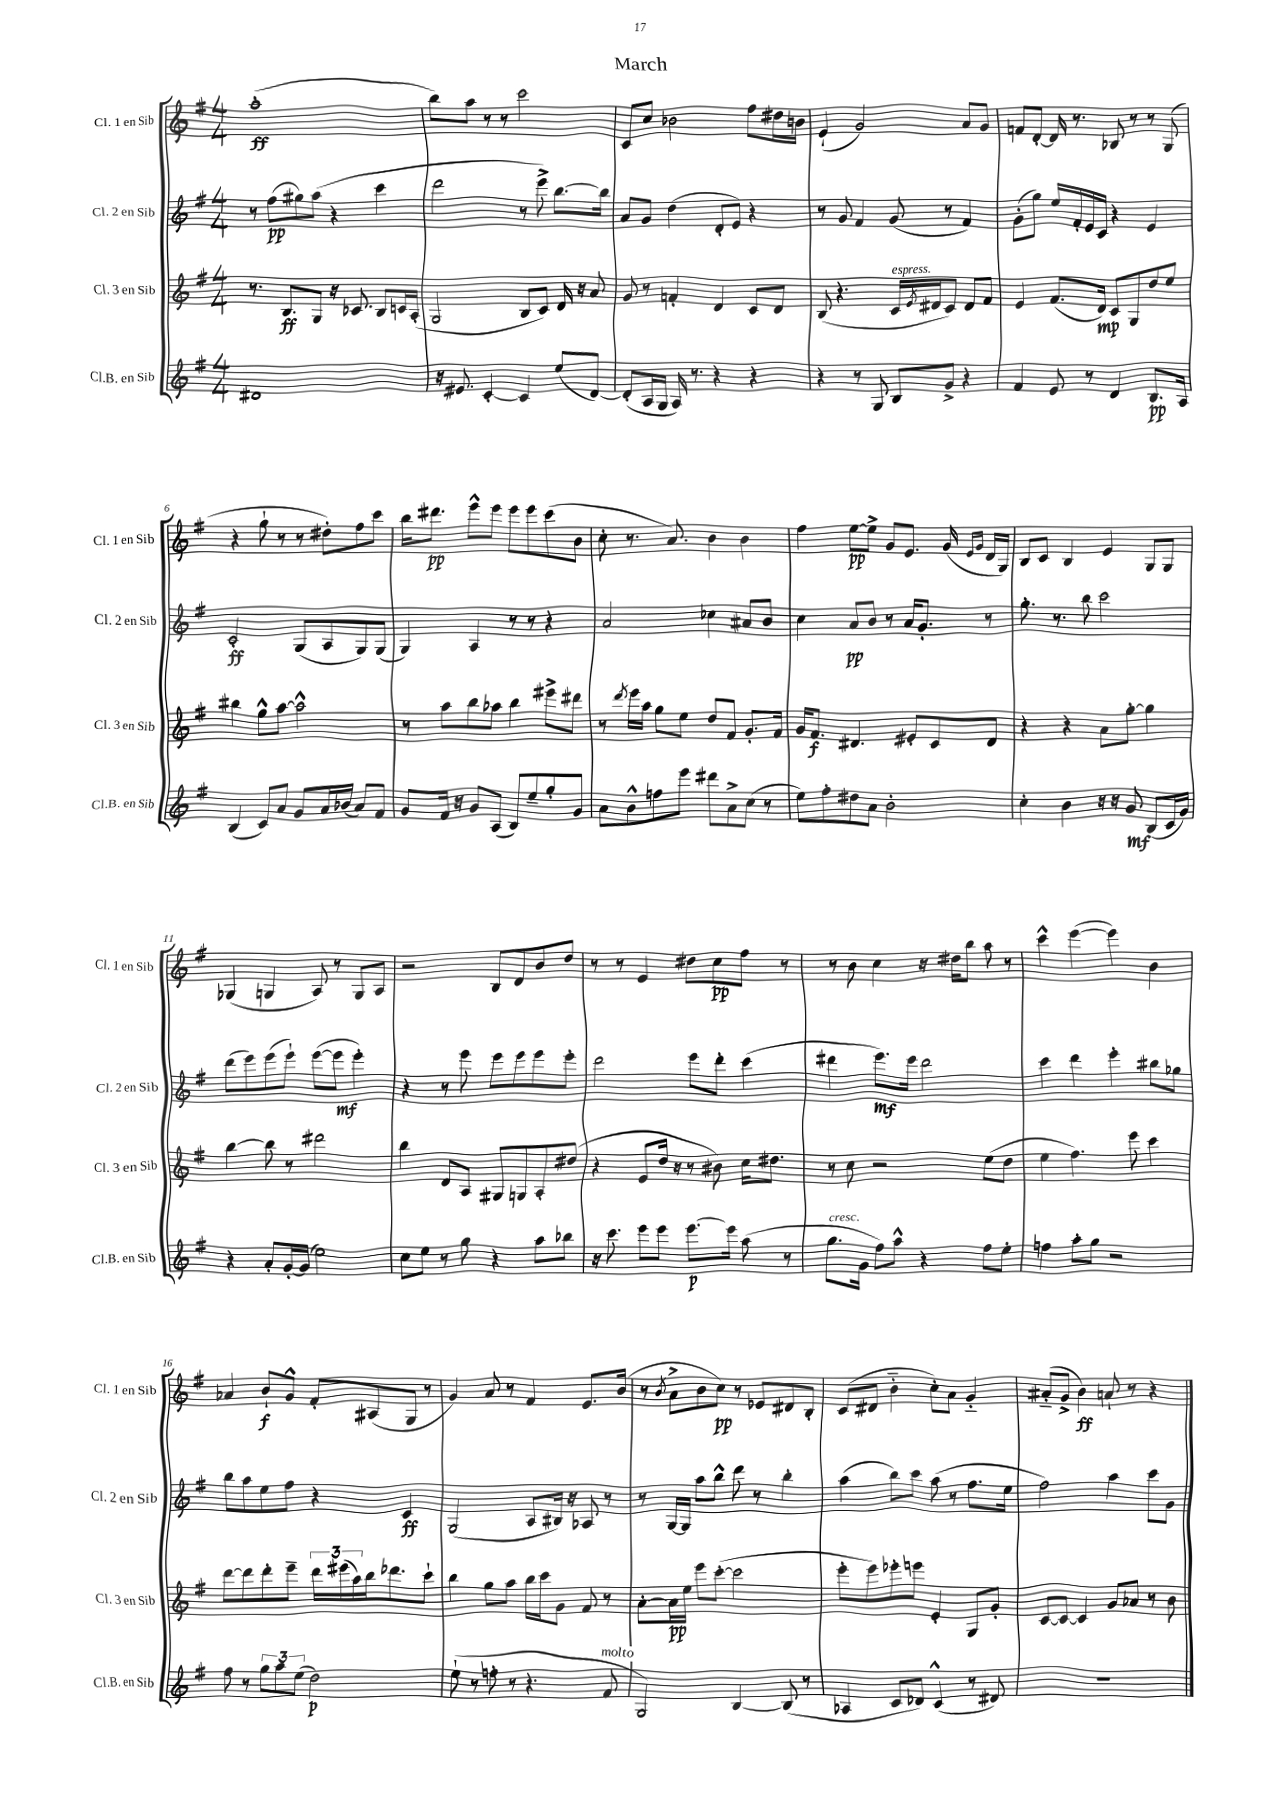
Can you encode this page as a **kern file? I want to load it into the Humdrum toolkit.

**kern	**dynam	**kern	**dynam	**kern	**dynam	**kern	**dynam
*part4	*part4	*part3	*part3	*part2	*part2	*part1	*part1
*staff4	*staff4	*staff3	*staff3	*staff2	*staff2	*staff1	*staff1
*I"Cl.B. en Sib	*	*I"Cl. 3 en Sib	*	*I"Cl. 2 en Sib	*	*I"Cl. 1 en Sib	*
*I'Cl.B. en Sib	*	*I'Cl. 3 en Sib	*	*I'Cl. 2 en Sib	*	*I'Cl. 1 en Sib	*
*clefG2	*	*clefG2	*	*clefG2	*	*clefG2	*
*k[f#]	*	*k[f#]	*	*k[f#]	*	*k[f#]	*
*M4/4	*	*M4/4	*	*M4/4	*	*M4/4	*
=1	=1	=1	=1	=1	=1	=1	=1
1d#X	.	8.r	.	8r	.	(1aa'	ff
.	.	.	.	(8ff#\L	pp	.	.
.	.	8.B/L	ff	.	.	.	.
.	.	.	.	8gg#X\)	.	.	.
.	.	8G/J	.	(8aa\J	.	.	.
.	.	16r	.	4r	.	.	.
.	.	8.c-X/	.	.	.	.	.
.	.	8B/L	.	4ccc\	.	.	.
.	.	16cn/L	.	.	.	.	.
.	.	(16A'/JJ	.	.	.	.	.
=2	=2	=2	=2	=2	=2	=2	=2
16r	.	2G/	.	2ddd\	.	8bb\L)	.
8.e#X/	.	.	.	.	.	.	.
.	.	.	.	.	.	8aa\J	.
[4c'/	.	.	.	.	.	8r	.
.	.	.	.	.	.	8r	.
4c/]	.	8B/L	.	8r	.	2ccc\	.
.	.	8c/J)	.	8eee^\)	.	.	.
(8ee/L	.	16d/	.	[8.bb\L	.	.	.
.	.	16r	.	.	.	.	.
[8d/J)	.	8a/	.	.	.	.	.
.	.	.	.	16bb\Jk]	.	.	.
=3	=3	=3	=3	=3	=3	=3	=3
(8d'/L]	.	8g/	.	8a/L	.	8c/L	.
16A/L	.	8r	.	8g/J	.	8cc/J	.
16G/JJ	.	.	.	.	.	.	.
16A/)	.	4fn'/	.	(4dd\	.	2b-X\	.
8.r	.	.	.	.	.	.	.
4r	.	4d/	.	8d'/L	.	.	.
.	.	.	.	8e/J)	.	.	.
4r	.	8c/L	.	4r	.	8ff#\L	.
.	.	8d/J	.	.	.	16dd#X\L	.
.	.	.	.	.	.	16bn\JJ	.
=4	=4	=4	=4	=4	=4	=4	=4
4r	.	(8B/	.	8r	.	(4e`/	.
.	.	4.r	.	8g/	.	.	.
8r	.	.	.	4f#/	.	2g/)	.
8G/	.	.	.	.	.	.	.
!	!	!LO:TX:a:i:t=espress.	!	!	!	!	!
8B/L	.	16c/LL	.	(8g/	.	.	.
.	.	8qe/	.	.	.	.	.
.	.	16d#X/J	.	.	.	.	.
8g^/J	.	8c/J)	.	8r	.	.	.
4r	.	8d#/L	.	4f#/)	.	8a/L	.
.	.	8f#/J	.	.	.	8g/J	.
=5	=5	=5	=5	=5	=5	=5	=5
4f#/	.	4e/	.	(8g'\L	.	8fn/L	.
.	.	.	.	8gg\J)	.	[8d'/J	.
8e/	.	(8.f#/L	.	16ee/LL	.	16d/]	.
.	.	.	.	16f#'/	.	8.r	.
8r	.	.	.	16e/	.	.	.
.	.	16d/Jk)	mp	16c/JJ	.	.	.
4d/	.	8c/L	.	4r	.	8B-X/	.
.	.	8G/	.	.	.	8r	.
8.B/L	pp	8dd/	.	4e/	.	8r	.
.	.	8ee/J	.	.	.	(8G/	.
16A/Jk	.	.	.	.	.	.	.
!!LO:LB:g=z
=6	=6	=6	=6	=6	=6	=6	=6
(4B/	.	4bb#X\	.	2c'/	ff	4r	.
8c/L)	.	8gg^^\L	.	.	.	8gg`\	.
8a/J	.	[8aa\J	.	.	.	8r	.
8g/L	.	2aa^^\]	.	(8G/L	.	8r	.
16a/L	.	.	.	8A/	.	8dd#X'\L)	.
(16b-X/JJ	.	.	.	.	.	.	.
8a/L)	.	.	.	8G/)	.	8ff#\	.
8f#/J	.	.	.	(8G/J	.	8ccc\J	.
=7	=7	=7	=7	=7	=7	=7	=7
8g/L	.	8r	.	4G/)	.	16bb\KL	.
.	.	.	.	.	.	8.ddd#X\J	pp
16f#/Jk	.	8aa\L	.	.	.	.	.
16r	.	.	.	.	.	.	.
8g/L	.	8bb\	.	4A/	.	8eee^^\L	.
(8A/J	.	8aa-X\J	.	.	.	8eee\J	.
8B/L)	.	4bb\	.	8r	.	8eee\L	.
8ee~/	.	.	.	8r	.	8eee\	.
8gg'/	.	8eee#X^\L	.	4r	.	(8ccc\	.
8g/J	.	8ddd#X\J	.	.	.	8b\J	.
=8	=8	=8	=8	=8	=8	=8	=8
8a\L	.	8r	.	2a/	.	8cc'\	.
.	.	8qddd/	.	.	.	.	.
8b^^\	.	16eee\LL	.	.	.	8.r	.
.	.	16aa\JJ	.	.	.	.	.
8ffn\	.	8gg\L	.	.	.	.	.
.	.	.	.	.	.	8.a/)	.
8eee\J	.	8ee\J	.	.	.	.	.
8ddd#X\L	.	8dd/L	.	4cc-X\	.	4b\	.
8a^\	.	8f#/J	.	.	.	.	.
(8cc\J	.	8.g'/L	.	8a#X/L	.	4b\	.
8r	.	.	.	8b/J	.	.	.
.	.	16f#/Jk	.	.	.	.	.
=9	=9	=9	=9	=9	=9	=9	=9
8ee\L)	.	16g/KL	.	4cc\	.	4ff#\	.
.	.	8.f#/J	f	.	.	.	.
8ff#'\	.	.	.	.	.	.	.
8dd#X\	.	4.d#X/	.	8a/L	pp	[8ee\L	pp
8a\J	.	.	.	8b/J	.	8ee^\J]	.
2b'\	.	.	.	8r	.	8g/L	.
.	.	8e#X'/L	.	16a/KL	.	8.e/J	.
.	.	.	.	8.g'/J	.	.	.
.	.	8c/	.	.	.	.	.
.	.	.	.	.	.	(16g/	.
.	.	.	.	.	.	16qqe/LL	.
.	.	.	.	.	.	16qqg/JJ	.
.	.	8d#/J	.	8r	.	16d/LL	.
.	.	.	.	.	.	16G/JJ)	.
=10	=10	=10	=10	=10	=10	=10	=10
4cc'\	.	4r	.	8.gg'\	.	8B/L	.
.	.	.	.	.	.	8c/J	.
.	.	.	.	8.r	.	.	.
4b\	.	4r	.	.	.	4B/	.
.	.	.	.	8bb\	.	.	.
16r	.	8a\L	.	2ccc\	.	4e/	.
16r	.	.	.	.	.	.	.
8g/	mf	[8gg'\J	.	.	.	.	.
(8B/L	.	4gg\]	.	.	.	8G/L	.
16c/L	.	.	.	.	.	8G/J	.
16g/JJ)	.	.	.	.	.	.	.
!!LO:LB:g=z
=11	=11	=11	=11	=11	=11	=11	=11
4r	.	[4bb\	.	(8ddd\L	.	(4G-X/	.
.	.	.	.	8eee\)	.	.	.
8a'/L	.	8bb\]	.	(8eee\	.	4Gn/	.
[16g'/L	.	8r	.	8eee`\J)	.	.	.
(16g/JJ]	.	.	.	.	.	.	.
2ee\)	.	2ddd#X\	.	([8eee\L	.	8A/)	.
.	.	.	.	8eee\J]	mf	8r	.
.	.	.	.	4eee'\)	.	8G/L	.
.	.	.	.	.	.	8A/J	.
=12	=12	=12	=12	=12	=12	=12	=12
8cc\L	.	4bb\	.	4r	.	2r	.
8ee\J	.	.	.	.	.	.	.
8r	.	8d/L	.	8r	.	.	.
8gg\	.	8A/J	.	8eee\	.	.	.
4r	.	8G#X/L	.	8eee\L	.	8B/L	.
.	.	8Gn/	.	8eee\	.	8d/	.
8aa\L	.	8A'/	.	8eee\	.	8b/	.
8bb-X\J	.	(8dd#X/J	.	8eee'\J	.	8dd/J	.
=13	=13	=13	=13	=13	=13	=13	=13
16r	.	4r	.	2ddd\	.	8r	.
8.ccc\	.	.	.	.	.	.	.
.	.	.	.	.	.	8r	.
8eee\L	.	8e/L	.	.	.	4e/	.
8eee\J	.	16dd/Jk	.	.	.	.	.
.	.	16r	.	.	.	.	.
[8.eee\L	p	8r	.	8eee\L	.	8dd#X\L	.
.	.	8b#X\)	.	8ddd'\J	.	8cc\	pp
16eee\Jk]	.	.	.	.	.	.	.
(8aa\	.	16cc\KL	.	(4ccc\	.	8ff#\J	.
.	.	8.dd#X\J	.	.	.	.	.
8r	.	.	.	.	.	8r	.
=14	=14	=14	=14	=14	=14	=14	=14
!LO:TX:a:i:t=cresc.	!	!	!	!	!	!	!
8.gg\L	.	8r	.	4ddd#X\	.	8r	.
.	.	8cc\	.	.	.	8b\	.
16g\Jk	.	.	.	.	.	.	.
8ff#\L)	.	2r	.	8.eee\L)	mf	4cc\	.
8aa^^\J	.	.	.	.	.	.	.
.	.	.	.	16eee\Jk	.	.	.
4r	.	.	.	2ddd#\	.	16r	.
.	.	.	.	.	.	16dd#X\KL	.
.	.	.	.	.	.	8bb\J	.
8ff#\L	.	(8ee\L	.	.	.	8aa\	.
8ee'\J	.	8dd\J	.	.	.	8r	.
=15	=15	=15	=15	=15	=15	=15	=15
4ffn\	.	4ee\	.	4ccc\	.	4ccc^^\	.
8aa'\L	.	4.ff#\)	.	4ddd\	.	([4eee\	.
8gg\J	.	.	.	.	.	.	.
2r	.	.	.	4eee'\	.	4eee\])	.
.	.	8eee\	.	.	.	.	.
.	.	4ccc\	.	8bb#X\L	.	4b\	.
.	.	.	.	8gg-X\J	.	.	.
!!LO:LB:g=z
=16	=16	=16	=16	=16	=16	=16	=16
8ff#\	.	[8ddd\L	.	8bb\L	.	4a-X/	.
8r	.	8ddd\]	.	8aa\	.	.	.
12gg\L	.	8ddd'\	.	8ee\	.	8b`/L	f
12aa\	.	.	.	.	.	.	.
.	.	8eee~\J	.	8ff#\J	.	8g^^/J	.
(12ee\J	.	.	.	.	.	.	.
2dd\)	p	24ddd\LL	.	4r	.	8f#'/L	.
.	.	(24eee#X\	.	.	.	.	.
.	.	24aa\)	.	.	.	.	.
.	.	16bb\J	.	.	.	(8A#X/	.
.	.	8.ddd-X\	.	.	.	.	.
.	.	.	.	4c/	ff	8G/J	.
.	.	8ccc`\J	.	.	.	8r	.
=17	=17	=17	=17	=17	=17	=17	=17
(8ee`\	.	4bb\	.	(2G/	.	4g/)	.
8r	.	.	.	.	.	.	.
8ffn'\	.	8gg\L	.	.	.	8a/	.
8r	.	8aa\J	.	.	.	8r	.
4.r	.	16bb\LL	.	8A/L	.	4f#/	.
.	.	16ccc\J	.	.	.	.	.
.	.	8g\J	.	16B#X/Jk)	.	.	.
.	.	.	.	16r	.	.	.
.	.	8f#/	.	8A-X/	.	8.e/L	.
!LO:TX:a:i:t=molto	!	!	!	!	!	!	!
8f#/	.	8r	.	8r	.	.	.
.	.	.	.	.	.	(16b/Jk	.
=18	=18	=18	=18	=18	=18	=18	=18
2G/)	.	[8a'\L	.	8r	.	8r	.
.	.	.	.	.	.	8qb/	.
.	.	16a\L]	pp	[16G/LL	.	8a^\L	.
.	.	16ee\JJ	.	16G/JJ]	.	.	.
.	.	8eee\L	.	8aa\L	.	8b\	.
.	.	([8ccc'\J	.	8bb^^\J	.	8cc\J)	pp
[4B/	.	2ccc\]	.	8ddd\	.	8r	.
.	.	.	.	8r	.	8e-X/L	.
(8B/]	.	.	.	4bb'\	.	8d#X/	.
8r	.	.	.	.	.	8B'/J	.
=19	=19	=19	=19	=19	=19	=19	=19
4A-X/	.	8eee'\L	.	(4aa\	.	(8c/L	.
.	.	8eee\)	.	.	.	8d#X/J	.
8c/L	.	8eee-X'\	.	8bb\L)	.	4b\	.
8d-X/J)	.	8eeen\J	.	8ccc\J	.	.	.
(4c^^/	.	4e'/	.	(8aa\	.	8cc'\L)	.
.	.	.	.	8r	.	8a\J	.
8r	.	8G/L	.	8.ff#\L	.	4g/	.
8d#X/)	.	8g'/J	.	.	.	.	.
.	.	.	.	16ee\Jk	.	.	.
=20	=20	=20	=20	=20	=20	=20	=20
1r	.	[8c/L	.	2ff#\)	.	(8a#X/L	.
.	.	8c/J_	.	.	.	8g^/J	.
.	.	4c/]	.	.	.	4b\)	ff
.	.	8g/L	.	4aa\	.	8an`/	.
.	.	8a-X/J	.	.	.	8r	.
.	.	8r	.	8ccc\L	.	4r	.
.	.	8b\	.	8g\J	.	.	.
==	==	==	==	==	==	==	==
*-	*-	*-	*-	*-	*-	*-	*-
